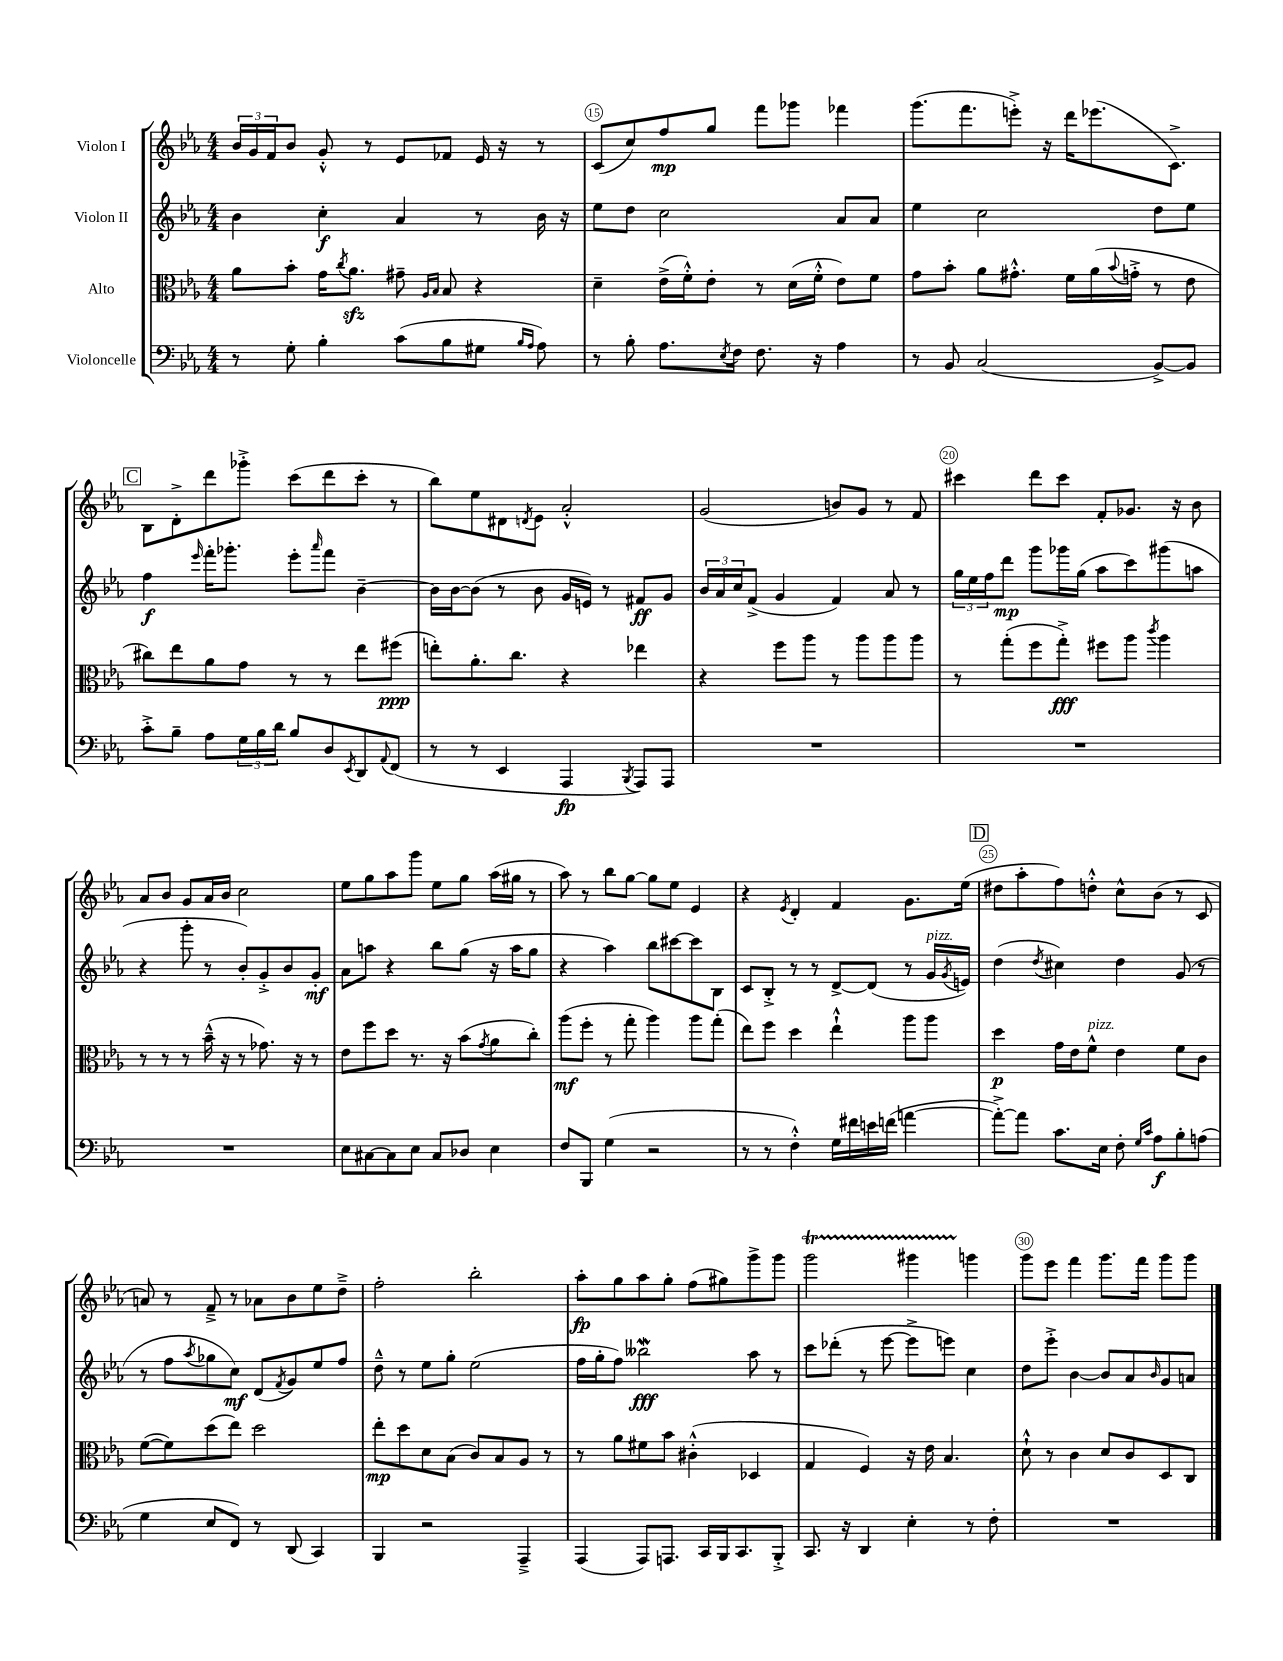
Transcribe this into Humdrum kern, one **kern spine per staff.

**kern	**dynam	**kern	**dynam	**kern	**dynam	**kern	**dynam
*part4	*part4	*part3	*part3	*part2	*part2	*part1	*part1
*staff4	*staff4	*staff3	*staff3	*staff2	*staff2	*staff1	*staff1
*I"Violoncelle	*	*I"Alto	*	*I"Violon II	*	*I"Violon I	*
*clefF4	*	*clefC3	*	*clefG2	*	*clefG2	*
*k[b-e-a-]	*	*k[b-e-a-]	*	*k[b-e-a-]	*	*k[b-e-a-]	*
*M4/4	*	*M4/4	*	*M4/4	*	*M4/4	*
=14	=14	=14	=14	=14	=14	=14	=14
8r	.	8a-\L	.	4b-\	.	24b-/LL	.
.	.	.	.	.	.	24g/	.
.	.	.	.	.	.	24f/J	.
8G'\	.	8b-'\J	.	.	.	8b-/J	.
4B-'\	.	16g\KL	.	4cc'\	f	8g'^^/	.
.	.	8qcc/	.	.	.	.	.
.	.	8.a-zz\J	.	.	.	.	.
.	.	.	.	.	.	8r	.
(8c\L	.	8g#X~\	.	4a-/	.	8e-/L	.
.	.	16qqA-/LL	.	.	.	.	.
.	.	16qqB-/JJ	.	.	.	.	.
8B-\	.	8B-/	.	.	.	8f-X/J	.
8G#X\J	.	4r	.	8r	.	16e-/	.
.	.	.	.	.	.	16r	.
16qqB-/LL	.	.	.	.	.	.	.
16qqA-/JJ	.	.	.	.	.	.	.
8A-\)	.	.	.	16b-\	.	8r	.
.	.	.	.	16r	.	.	.
=15	=15	=15	=15	=15	=15	=15	=15
8r	.	4d~\	.	8ee-\L	.	(8c/L	.
8B-'\	.	.	.	8dd\J	.	8cc/)	.
8.A-\L	.	(16e-^\LL	.	2cc\	.	8ff/	mp
.	.	16f'^^\J)	.	.	.	.	.
.	.	8e-'\J	.	.	.	8gg/J	.
8qE-/	.	.	.	.	.	.	.
16F\Jk	.	.	.	.	.	.	.
8.F\	.	8r	.	.	.	8fff\L	.
.	.	(16d\LL	.	.	.	8ggg-X\J	.
16r	.	16f'^^\JJ	.	.	.	.	.
4A-\	.	8e-\L)	.	8a-/L	.	4fff-X\	.
.	.	8f\J	.	8a-/J	.	.	.
=16	=16	=16	=16	=16	=16	=16	=16
8r	.	8g\L	.	4ee-\	.	(8.ggg\L	.
8BB-/	.	8b-'\J	.	.	.	.	.
.	.	.	.	.	.	8.fff\	.
(2C/	.	8a-\L	.	2cc\	.	.	.
.	.	8.g#X'^^\J	.	.	.	8eeen'^\J)	.
.	.	.	.	.	.	16r	.
.	.	16f\LL	.	.	.	16ddd\KL	.
.	.	(16a-\	.	.	.	(8.eee-X\	.
.	.	8qqb-/	.	.	.	.	.
.	.	16gn'^\JJ	.	.	.	.	.
[8BB-^/L)	.	8r	.	8dd\L	.	.	.
.	.	.	.	.	.	8.c^\J)	.
8BB-/J]	.	8e-\	.	8ee-\J	.	.	.
!!LO:LB:g=z
!!LO:REH:place=s1:t=C
=17	=17	=17	=17	=17	=17	=17	=17
8c'^\L	.	8cc#X\L)	.	4ff\	f	8B-\L	.
8B-~\J	.	8ee-\	.	.	.	8d'^\	.
.	.	.	.	16qqeee-/	.	.	.
8A-\L	.	8a-\	.	16fff'\KL	.	8ddd\	.
.	.	.	.	8.ggg-X'\J	.	.	.
24G\L	.	8g\J	.	.	.	8ggg-X'^\J	.
24B-\	.	.	.	.	.	.	.
24d\JJ	.	.	.	.	.	.	.
8B-/L	.	8r	.	8eee-'\L	.	(8ccc\L	.
.	.	.	.	16qqaaa-/	.	.	.
8D/	.	8r	.	8fff\J	.	8ddd\	.
8qEE-/	.	.	.	.	.	.	.
8DD/	.	8ee-\L	.	[4b-~\	.	8ccc'\J	.
8qqAA-/	.	.	.	.	.	.	.
(8FF/J	.	(8ff#X\J	ppp	.	.	8r	.
=18	=18	=18	=18	=18	=18	=18	=18
8r	.	8een'\L)	.	16b-\LL]	.	8bb-\L)	.
.	.	.	.	[16b-\J	.	.	.
8r	.	8.a-'\	.	(8b-\J]	.	8ee-\	.
4EE-/	.	.	.	8r	.	8d#X\	.
.	.	8.cc\J	.	.	.	.	.
.	.	.	.	.	.	8qdn/	.
.	.	.	.	8b-\	.	8e-\J	.
4AAA-/	fp	4r	.	16g/LL	.	2a-'^^/	.
.	.	.	.	16en/JJ)	.	.	.
.	.	.	.	8r	.	.	.
8qBBB-/	.	.	.	.	.	.	.
8AAA-/L)	.	4ee-X\	.	8f#X/L	ff	.	.
8AAA-/J	.	.	.	8g/J	.	.	.
=19	=19	=19	=19	=19	=19	=19	=19
1r	.	4r	.	24b-/LL	.	(2g/	.
.	.	.	.	24a-/	.	.	.
.	.	.	.	24cc/J	.	.	.
.	.	.	.	(8f^/J	.	.	.
.	.	8ff\L	.	4g/	.	.	.
.	.	8aa-\J	.	.	.	.	.
.	.	8r	.	4f/)	.	8bn/L)	.
.	.	8aa-\L	.	.	.	8g/J	.
.	.	8aa-\	.	8a-/	.	8r	.
.	.	8aa-\J	.	8r	.	8f/	.
=20	=20	=20	=20	=20	=20	=20	=20
1r	.	8r	.	24gg\LL	.	4ccc#X\	.
.	.	.	.	24ee-\	.	.	.
.	.	.	.	24ff\J	.	.	.
.	.	(8gg'\L	.	8ddd\J	mp	.	.
.	.	8ff\	.	8ggg\L	.	8ddd\L	.
.	.	8gg'^\J)	fff	16ggg-X\L	.	8ccc#\J	.
.	.	.	.	(16gg\JJ	.	.	.
.	.	8ff#X\L	.	8aa-\L	.	8f'/L	.
.	.	8aa-\J	.	8ccc\)	.	8.g-X/J	.
.	.	8qccc/	.	.	.	.	.
.	.	4aa-\	.	(8ggg#X\	.	.	.
.	.	.	.	.	.	16r	.
.	.	.	.	8aan\J	.	8b-\	.
!!LO:LB:g=z
=21	=21	=21	=21	=21	=21	=21	=21
1r	.	8r	.	4r	.	8a-/L	.
.	.	8r	.	.	.	8b-/J	.
.	.	8r	.	8ggg'\	.	8g/L	.
.	.	(16b-~^^\	.	8r	.	16a-/L	.
.	.	16r	.	.	.	16b-/JJ	.
.	.	8r	.	8b-'/L)	.	2cc\	.
.	.	8.g-X\)	.	8g'^/	.	.	.
.	.	.	.	8b-/	.	.	.
.	.	16r	.	.	.	.	.
.	.	8r	.	8g'/J	mf	.	.
=22	=22	=22	=22	=22	=22	=22	=22
8E-\L	.	8e-\L	.	8a-\L	.	8ee-\L	.
[8C#X\	.	8ff\	.	8aan\J	.	8gg\	.
8C#\]	.	8dd\J	.	4r	.	8aa-\	.
8E-\J	.	8.r	.	.	.	8ggg\J	.
8C#/L	.	.	.	8bb-\L	.	8ee-\L	.
.	.	16r	.	.	.	.	.
8D-X/J	.	(8b-\L	.	(8gg\J	.	8gg\J	.
.	.	8qg/	.	.	.	.	.
4E-\	.	8a-\	.	16r	.	(16aa-\LL	.
.	.	.	.	16aa\KL	.	16gg#X\JJ	.
.	.	8cc'\J)	.	8gg\J	.	8r	.
=23	=23	=23	=23	=23	=23	=23	=23
8F/L	.	(8aa-\L	mf	4r	.	8aa-\)	.
8BBB-/J	.	8ff'\J	.	.	.	8r	.
(4G\	.	8r	.	4aa-\)	.	8bb-\L	.
.	.	8gg'\	.	.	.	[8gg\J	.
2r	.	4aa-\)	.	8bb-\L	.	8gg\L]	.
.	.	.	.	[8ccc#X\	.	8ee-\J	.
.	.	8aa-\L	.	8ccc#\]	.	4e-/	.
.	.	(8gg'\J	.	8B-\J	.	.	.
=24	=24	=24	=24	=24	=24	=24	=24
8r	.	8ee-\L)	.	8c/L	.	4r	.
8r	.	8ff\J	.	8B-'^/J	.	.	.
.	.	.	.	.	.	8qe-/	.
4F'^^\)	.	4dd\	.	8r	.	4d'/	.
.	.	.	.	8r	.	.	.
16G\LL	.	4ee-`^^\	.	[8d^/L	.	4f/	.
16f#X\	.	.	.	.	.	.	.
16en\	.	.	.	(8d/J]	.	.	.
(16fn\JJ	.	.	.	.	.	.	.
[4an\	.	8aa-\L	.	8r	.	8.g\L	.
!	!	!	!	!LO:TX:a:i:t=pizz.	!	!	!
.	.	8aa-\J	.	16g/LL	.	.	.
.	.	.	.	8qg/	.	.	.
.	.	.	.	16en/JJ)	.	(16ee-\Jk	.
!!LO:REH:place=s1:t=D
=25	=25	=25	=25	=25	=25	=25	=25
8a'^\L_)	.	4dd\	p	(4dd\	.	8dd#X\L	.
8a\J]	.	.	.	.	.	8aa-'\	.
.	.	.	.	8qdd/	.	.	.
8.c\L	.	16g\LL	.	4cc#X\)	.	8ff\)	.
.	.	16e-\J	.	.	.	.	.
!	!	!LO:TX:a:i:t=pizz.	!	!	!	!	!
.	.	8f^^\J	.	.	.	8ddn'^^\J	.
16E-\Jk	.	.	.	.	.	.	.
8F'\	.	4e-\	.	4dd\	.	8cc^^\L	.
16qqG/LL	.	.	.	.	.	.	.
16qqc/JJ	.	.	.	.	.	.	.
8A-\L	f	.	.	.	.	(8b-\J	.
8B-'\	.	8f\L	.	(8g/	.	8r	.
(8An\J	.	8c\J	.	8r	.	8c/	.
!!LO:LB:g=z
=26	=26	=26	=26	=26	=26	=26	=26
4G\	.	([8f\L	.	8r	.	8an/)	.
.	.	8f\])	.	8ff\L	.	8r	.
.	.	.	.	8qaa-/	.	.	.
8E-/L	.	(8dd\	.	8gg-X\	.	8f~^/	.
8FF/J)	.	8ee-\J)	.	8cc\J)	mf	8r	.
8r	.	2dd\	.	(8d/L	.	8a-X\L	.
.	.	.	.	8qf/	.	.	.
(8DD/	.	.	.	8g/)	.	8b-\	.
4CC/)	.	.	.	8ee-/	.	8ee-\	.
.	.	.	.	8ff/J	.	8dd~^\J	.
=27	=27	=27	=27	=27	=27	=27	=27
4BBB-/	.	8ee-'\L	mp	8dd~^^\	.	2ff'\	.
.	.	8dd\	.	8r	.	.	.
2r	.	8d\	.	8ee-\L	.	.	.
.	.	(8B-\J	.	8gg'\J	.	.	.
.	.	8c/L)	.	(2ee-\	.	2bb-'\	.
.	.	8B-/	.	.	.	.	.
4AAA-~^/	.	8A-/J	.	.	.	.	.
.	.	8r	.	.	.	.	.
=28	=28	=28	=28	=28	=28	=28	=28
(4AAA-/	.	8r	.	16ff\LL	.	8aa-'\L	fp
.	.	.	.	16gg'\J	.	.	.
.	.	8a-\L	.	8ff\J)	.	8gg\	.
8AAA-/L)	.	8f#X\	.	2bb--Xw\	fff	8aa-\	.
8.AAAn/J	.	8b-\J	.	.	.	8gg'\J	.
.	.	(4c#X'^^\	.	.	.	(8ff\L	.
16CC/LL	.	.	.	.	.	.	.
16BBB-/J	.	.	.	.	.	8gg#X\)	.
8.CC/	.	.	.	.	.	.	.
.	.	4D-X/	.	8aa-\	.	8ggg^\	.
8BBB-'^/J	.	.	.	8r	.	8ggg\J	.
=29	=29	=29	=29	=29	=29	=29	=29
8.CC/	.	4G/	.	8ccc\L	.	2gggt\	.
.	.	.	.	(8ddd-X'\J	.	.	.
16r	.	.	.	.	.	.	.
4DD/	.	4F/)	.	8r	.	.	.
.	.	.	.	[8eee-\	.	.	.
4E-'\	.	16r	.	8eee-^\L]	.	4ggg#XTTT\	.
.	.	16e-\	.	.	.	.	.
.	.	4.B-/	.	8eeen\J)	.	.	.
8r	.	.	.	4cc\	.	4gggn\	.
8F'\	.	.	.	.	.	.	.
=30	=30	=30	=30	=30	=30	=30	=30
1r	.	8d`^^\	.	8dd\L	.	8ggg\L	.
.	.	8r	.	8eee-'^\J	.	8eee-\J	.
.	.	4c\	.	[4b-\	.	4fff\	.
.	.	8d/L	.	8b-/L]	.	8.ggg\L	.
.	.	8c/	.	8a-/	.	.	.
.	.	.	.	.	.	16fff\Jk	.
.	.	.	.	16qqb-/	.	.	.
.	.	8D/	.	8g/	.	8ggg\L	.
.	.	8C/J	.	8an/J	.	8ggg\J	.
==	==	==	==	==	==	==	==
*-	*-	*-	*-	*-	*-	*-	*-
